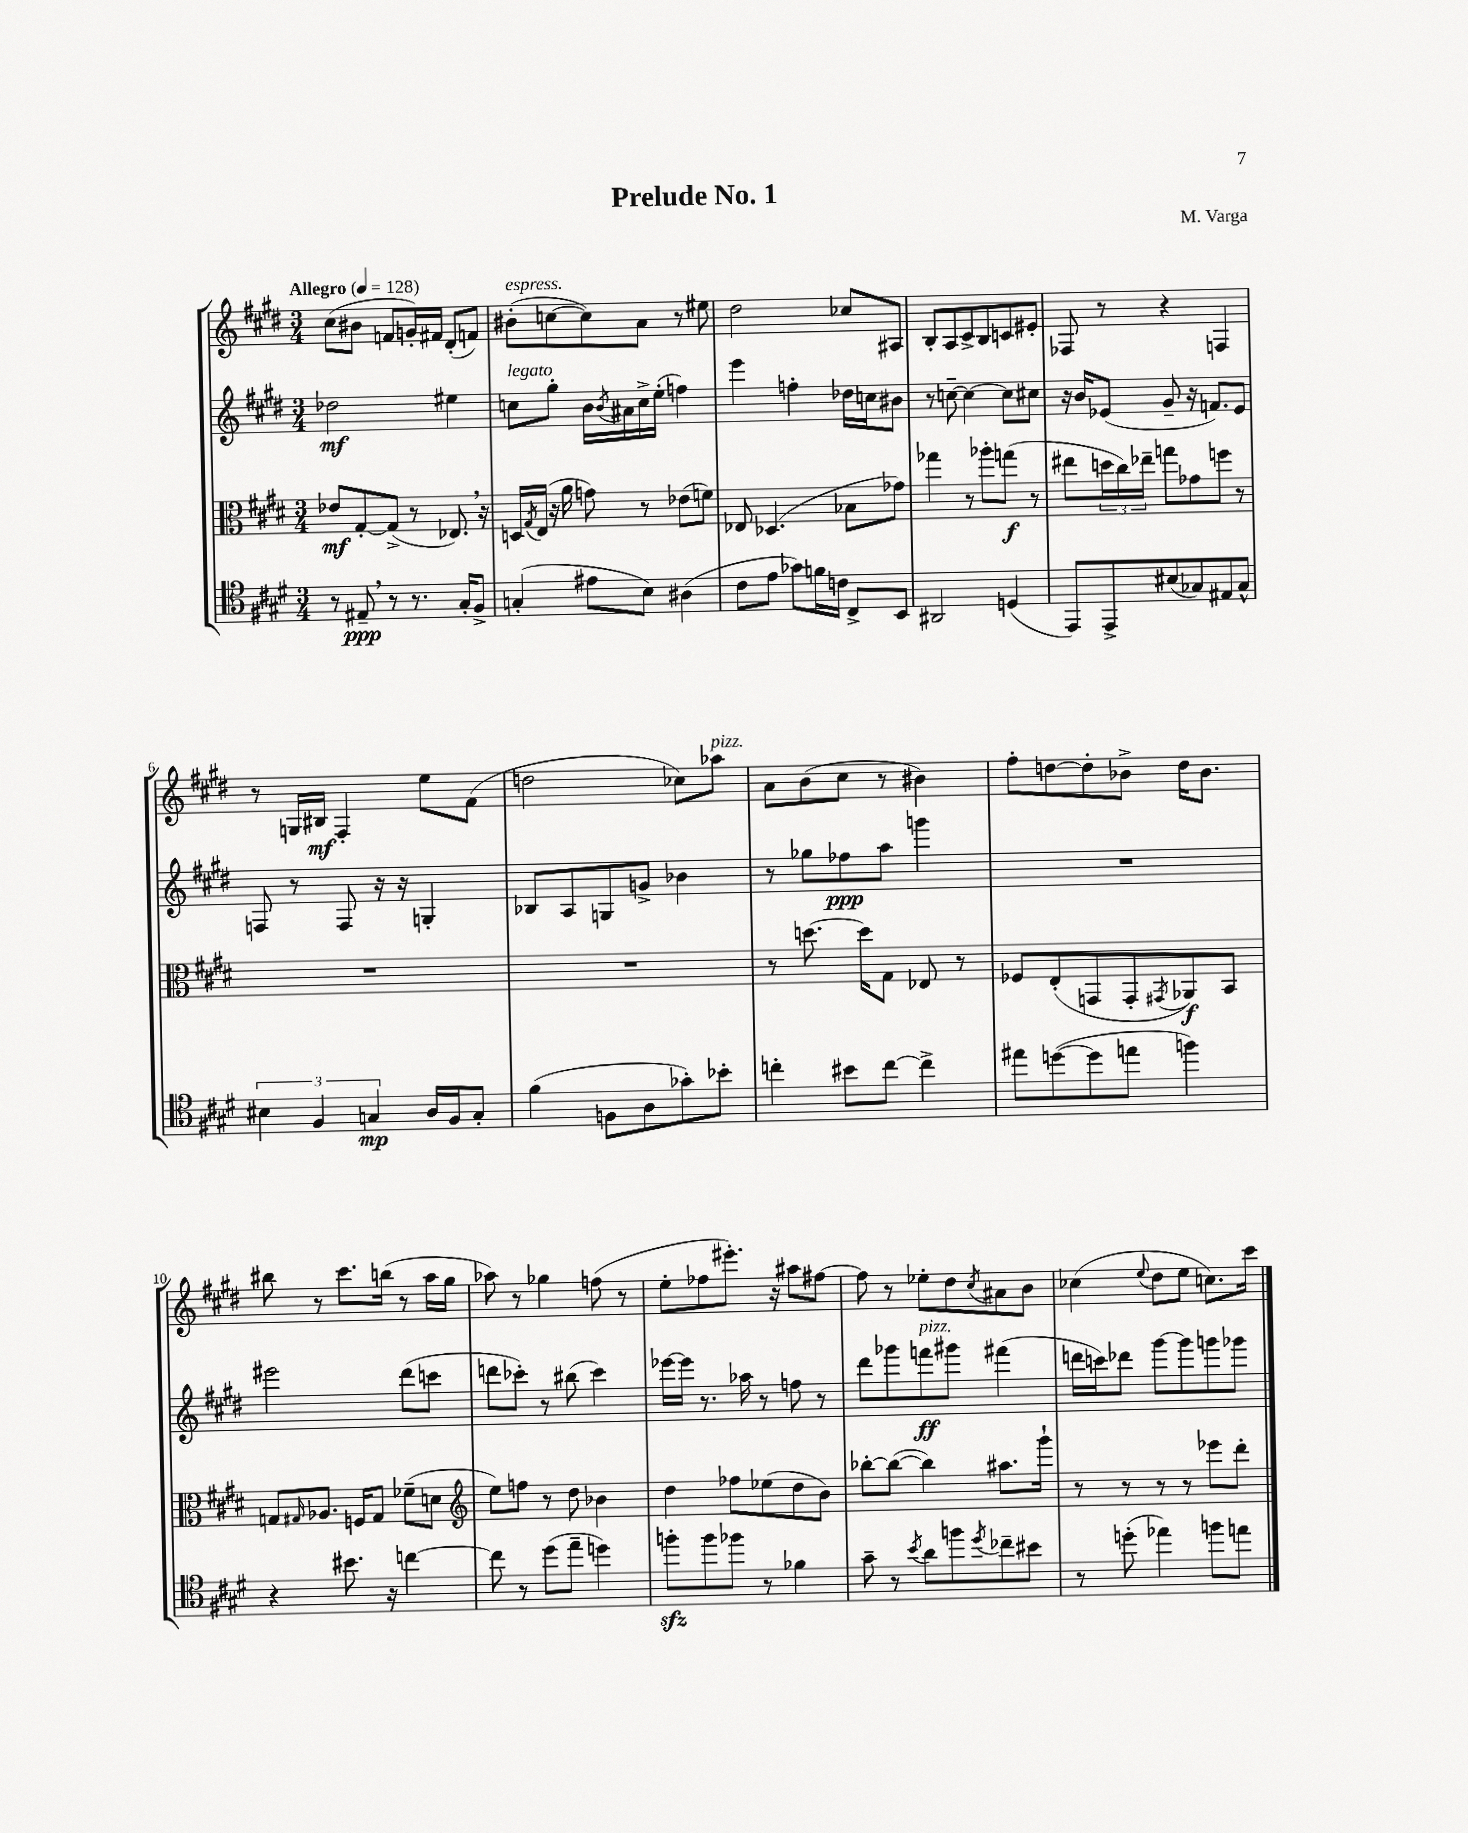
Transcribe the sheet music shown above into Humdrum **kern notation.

**kern	**dynam	**kern	**dynam	**kern	**dynam	**kern	**dynam
*part4	*part4	*part3	*part3	*part2	*part2	*part1	*part1
*staff4	*staff4	*staff3	*staff3	*staff2	*staff2	*staff1	*staff1
*clefC4	*	*clefC3	*	*clefG2	*	*clefG2	*
*k[f#c#g#d#]	*	*k[f#c#g#d#]	*	*k[f#c#g#d#]	*	*k[f#c#g#d#]	*
*M3/4	*	*M3/4	*	*M3/4	*	*M3/4	*
*MM128	*	*MM128	*	*MM128	*	*MM128	*
=1	=1	=1	=1	=1	=1	=1	=1
!	!	!	!	!	!	!LO:TX:a:B:t=Allegro	!
8r	.	8e-X/L	mf	2dd-X\	mf	(8cc#\L	.
8E#X~,/	ppp	[8G#'/	.	.	.	8b#X\J	.
8r	.	(8G#^/J]	.	.	.	8fn/L	.
8.r	.	8r	.	.	.	16gn'/L)	.
.	.	.	.	.	.	16f#X/JJ	.
.	.	8.E-X,/)	.	4ee#X\	.	(8d#'/L	.
16G#'/KL	.	.	.	.	.	.	.
8F#^/J	.	.	.	.	.	8fn/J)	.
.	.	16r	.	.	.	.	.
=2	=2	=2	=2	=2	=2	=2	=2
!	!	!	!	!	!	!LO:TX:a:i:t=espress.	!
!	!	!	!	!LO:TX:a:i:t=legato	!	!	!
(4Gn'/	.	16Dn/LL	.	8ccn\L	.	(8b#X'\L	.
.	.	8qG#/	.	.	.	.	.
.	.	(16E/JJ	.	.	.	.	.
.	.	16r	.	8gg#'\J	.	[8ccn\	.
.	.	16a\	.	.	.	.	.
8e#X\L	.	8gn\)	.	16b\LL	.	8cc\])	.
.	.	.	.	8qb/	.	.	.
.	.	.	.	16a#X\	.	.	.
8B\J)	.	8r	.	16cc^\	.	8a\J	.
.	.	.	.	(16ee'\JJ	.	.	.
(4A#X\	.	(8e-X\L	.	4ffn\)	.	8r	.
.	.	8fn\J)	.	.	.	8ee#X\	.
=3	=3	=3	=3	=3	=3	=3	=3
8c#\L	.	8E-X/	.	4eee\	.	2dd#\	.
8e\J	.	(4.D-X/	.	.	.	.	.
8g-X\L)	.	.	.	4ffn'\	.	.	.
16fn\L	.	.	.	.	.	.	.
16cn\JJ	.	.	.	.	.	.	.
8C#^/L	.	8B-X\L	.	16dd-X\LL	.	8cc-X/L	.
.	.	.	.	16ccn\J	.	.	.
8BB/J	.	8g-X\J)	.	8b#X\J	.	8A#X/J	.
=4	=4	=4	=4	=4	=4	=4	=4
2AA#X/	.	4gg-X\	.	8r	.	8B'/L	.
.	.	.	.	[8ccn~\	.	8A/	.
.	.	8r	.	4cc\_	.	8c#^/	.
.	.	8aa-X'\L	.	.	.	8B/	.
(4Dn/	.	(8ggn\J	f	8cc\L]	.	8cn/	.
.	.	8r	.	8cc#X\J	.	8e#X'/J	.
=5	=5	=5	=5	=5	=5	=5	=5
8EE/L)	.	8ee#X\L	.	16r	.	8F-X/	.
.	.	.	.	16b/KL	.	.	.
8EE^/	.	24ddn\L	.	(8e-X/J	.	8r	.
.	.	24cc#\)	.	.	.	.	.
.	.	24ee-X~\JJ	.	.	.	.	.
(8B#X/	.	8ggn\L	.	8g#~/	.	4r	.
8G-X/)	.	8g-X\	.	16r	.	.	.
.	.	.	.	8.fn/L)	.	.	.
8E#X/	.	8ffn\J	.	.	.	4Fn/	.
8G-^^/J	.	8r	.	8e-/J	.	.	.
!!LO:LB:g=z
=6	=6	=6	=6	=6	=6	=6	=6
6B#X\	.	2.r	.	8Fn/	.	8r	.
.	.	.	.	8r	.	16Gn/LL	.
6F#/	.	.	.	.	.	.	.
.	.	.	.	.	.	16B#X/JJ	mf
.	.	.	.	8F/	.	4F#'/	.
6Gn/	mp	.	.	.	.	.	.
.	.	.	.	16r	.	.	.
.	.	.	.	16r	.	.	.
16A/LL	.	.	.	4Gn'/	.	8ee\L	.
16F#/J	.	.	.	.	.	.	.
8G'/J	.	.	.	.	.	(8f#\J	.
=7	=7	=7	=7	=7	=7	=7	=7
(4f#\	.	2.r	.	8B-X/L	.	2ddn\	.
.	.	.	.	8A/	.	.	.
8Fn\L	.	.	.	8Gn/	.	.	.
8A\	.	.	.	8gn^/J	.	.	.
8g-X'\)	.	.	.	4b-X\	.	8cc-X\L)	.
!	!	!	!	!	!	!LO:TX:a:i:t=pizz.	!
8b-X'\J	.	.	.	.	.	8aa-X\J	.
=8	=8	=8	=8	=8	=8	=8	=8
4ccn'\	.	8r	.	8r	.	8a\L	.
.	.	[8.ddn\	.	8gg-X\L	.	(8b\	.
8b#X\L	.	.	.	8ff-X\	ppp	8cc#\J	.
.	.	16dd\KL]	.	.	.	.	.
[8cc\J	.	8G#\J	.	8aa\J	.	8r	.
4cc^\]	.	8E-X/	.	4gggn\	.	4b#X\)	.
.	.	8r	.	.	.	.	.
=9	=9	=9	=9	=9	=9	=9	=9
8ee#X\L	.	8F-X/L	.	2.r	.	8ff#'\L	.
([8ddn\	.	(8E'/	.	.	.	[8ddn\	.
8dd\]	.	8GGn/	.	.	.	8dd'\]	.
8een\J	.	8GG'/	.	.	.	8b-X^\J	.
.	.	8qGG#X/	.	.	.	.	.
4ffn\)	.	8AA-X/)	f	.	.	16dd\KL	.
.	.	.	.	.	.	8.b-\J	.
.	.	8BB/J	.	.	.	.	.
!!LO:LB:g=z
=10	=10	=10	=10	=10	=10	=10	=10
4r	.	8Gn/L	.	2eee#X\	.	8bb#X\	.
.	.	16qqG#X/	.	.	.	.	.
.	.	8.A-X/J	.	.	.	8r	.
8.b#X\	.	.	.	.	.	8.ccc#\L	.
.	.	16Fn/KL	.	.	.	.	.
.	.	8G#/J	.	.	.	.	.
16r	.	.	.	.	.	(16bbn\Jk	.
[4ccn\	.	(8f-X~\L	.	(8ddd#\L	.	8r	.
.	.	8dn\J	.	8cccn\J	.	16aa\LL	.
.	.	.	.	.	.	16gg#\JJ	.
=11	=11	=11	=11	=11	=11	=11	=11
*	*	*clefG2	*	*	*	*	*
8cc\]	.	8ee\L)	.	8dddn\L	.	8aa-X\)	.
8r	.	8ffn\J	.	8ccc-X'\J)	.	8r	.
(8dd#\L	.	8r	.	8r	.	4gg-X\	.
8ee~\J	.	8dd#\	.	(8bb#X\	.	.	.
4ddn\)	.	4b-X\	.	4ccc-\)	.	(8ffn\	.
.	.	.	.	.	.	8r	.
=12	=12	=12	=12	=12	=12	=12	=12
8ffnzz'\L	.	4dd#\	.	[16eee-X\LL	.	8ee'\L	.
.	.	.	.	16eee-\JJ]	.	.	.
8ff\	.	.	.	8.r	.	8ff-X\	.
8ff-X\J	.	8ff-X\L	.	.	.	8.eee#X'\J)	.
.	.	.	.	16aa-X\	.	.	.
8r	.	(8ee-X\	.	8r	.	.	.
.	.	.	.	.	.	16r	.
4f-X\	.	8dd#\	.	8ffn\	.	8aa#X\L	.
.	.	8b\J)	.	8r	.	[8ff#X\J	.
=13	=13	=13	=13	=13	=13	=13	=13
8g#~\	.	[8bb-X'\L	.	8ddd#\L	.	8ff#\]	.
8r	.	(8bb-\J_	.	8ggg-X\	.	8r	.
8qb/	.	.	.	.	.	.	.
!	!	!	!	!LO:TX:a:i:t=pizz.	!	!	!
8a\L	.	4bb-\])	.	8fffn\	ff	8ee-X'\L	.
8ffn\	.	.	.	8ggg#X\J	.	8dd#\	.
8qdd#/	.	.	.	.	.	8qcc#/	.
8cc-X~\	.	8.aa#X\L	.	(4fff#X\	.	8a#X\	.
8b#X\J	.	.	.	.	.	8b\J	.
.	.	16ggg#`\Jk	.	.	.	.	.
=14	=14	=14	=14	=14	=14	=14	=14
8r	.	8r	.	16dddn\LL	.	(4cc-X\	.
.	.	.	.	16cccn\J)	.	.	.
(8ddn'\	.	8r	.	8ddd-X\J	.	.	.
.	.	.	.	.	.	8qqee/	.
4ee-X\)	.	8r	.	[8ggg#\L	.	8dd#\L	.
.	.	8r	.	8ggg#\]	.	8ee\J	.
8ffn\L	.	8eee-X\L	.	8gggn\	.	8.ccn\L)	.
8een\J	.	8ddd#'\J	.	8ggg-X\J	.	.	.
.	.	.	.	.	.	16ccc#\Jk	.
==	==	==	==	==	==	==	==
*-	*-	*-	*-	*-	*-	*-	*-
